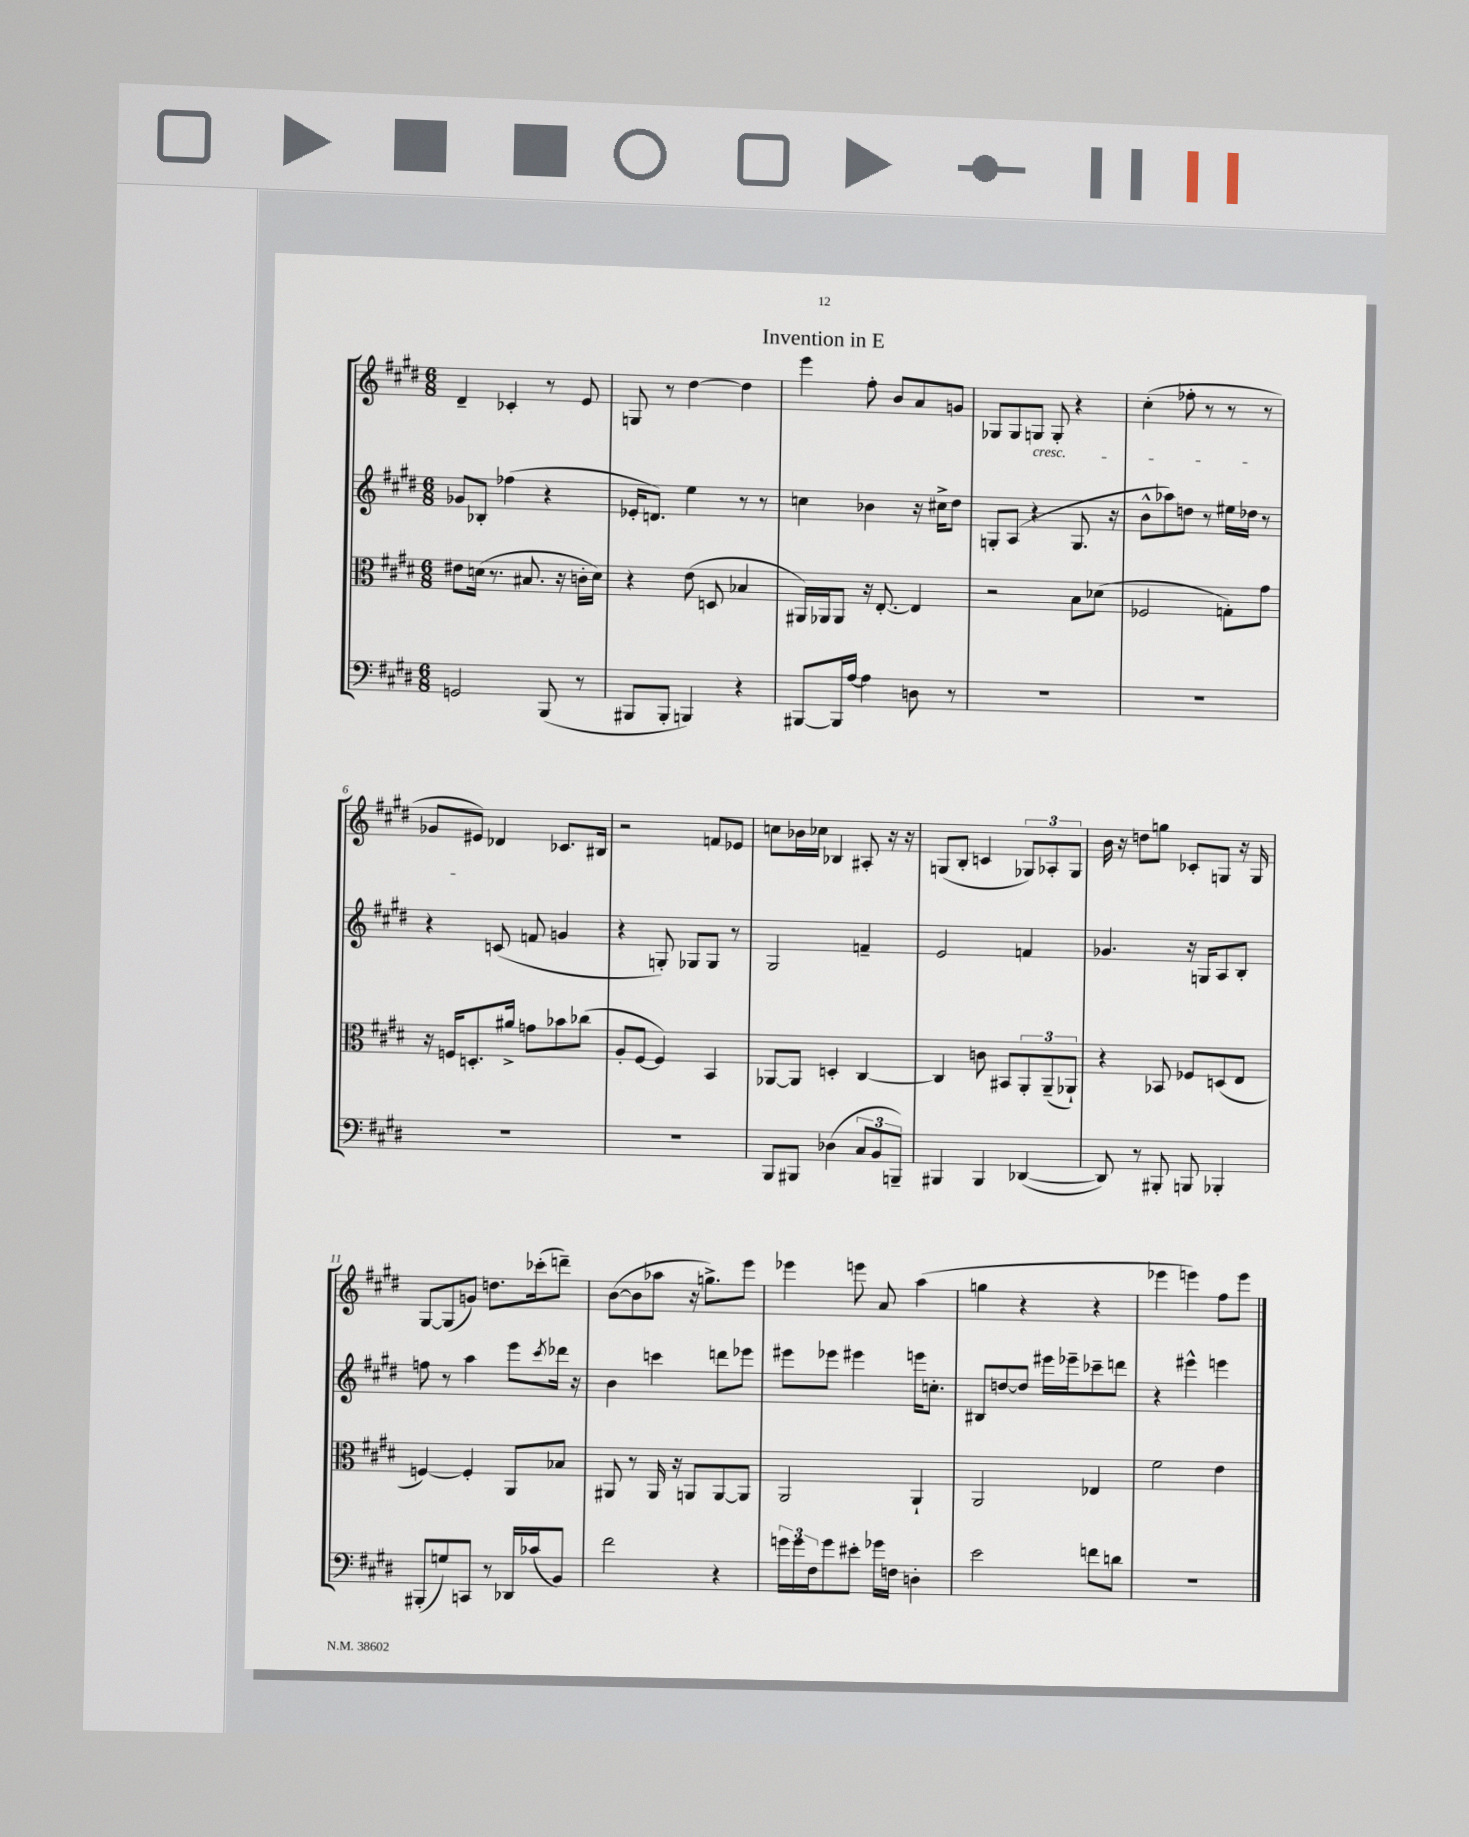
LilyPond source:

\header { title = "Invention in E" }
<<
\new StaffGroup <<
\new Staff = "s0" {
    \clef treble \key e \major \numericTimeSignature \time 6/8
    dis'4-- ces'4-. r8 e'8 |
    g8 r8 dis''4~ dis''4 |
    e'''4 fis''8-. b'8 a'8 g'8 |
    ges8 ges8 g8\cresc g8-. r4 |
    cis''4-.( fes''8-. r8 r8 r8 |
    ges'8 eis'8\!) des'4 ces'8. bis16 |
    r2 f'8 ees'8 |
    c''8 bes'16 ces''16 bes4 ais8-. r16 r16 |
    g8( b8-. c'4 \tuplet 3/2 { ges8) aes8-. ges8 } |
    b'16 r16 d''8 g''8 ces'8-. g8 r16 g16 |
    gis8~ gis8( g'8) d''8. ces'''16-.( d'''8--) |
    b'8~( b'8 aes''8 r16 g''8.->) e'''8 |
    ees'''4 e'''8 a'8 a''4( |
    g''4 r4 r4 |
    ees'''4 e'''4) fis''8 e'''8 \bar "|." |
}
\new Staff = "s1" {
    \clef treble \key e \major \numericTimeSignature \time 6/8
    ges'8 bes8-. fes''4( r4 |
    ees'16-. d'8.) e''4 r8 r8 |
    c''4 bes'4 r16 cis''16-> dis''8 |
    g8-. a8( r4 g8. r16 |
    b'8-^ aes''8) d''8 r8 eis''16 des''16 r8 |
    r4 c'8( f'8 g'4 |
    r4 g8-.) ges8 ges8 r8 |
    gis2 f'4-- |
    e'2 f'4 |
    ges'4. r16 g16 a8 b8-. |
    f''8 r8 a''4 e'''8 \acciaccatura { cis'''8 } des'''16 r16 |
    b'4 c'''4 d'''8 ees'''8 |
    eis'''8 ees'''8 eis'''4 e'''16 c''8.-. |
    bis8 d''8~ d''8 eis'''16 ees'''16-- ces'''8-- d'''8 |
    r4 eis'''4-^ e'''4 \bar "|." |
}
\new Staff = "s2" {
    \clef alto \key e \major \numericTimeSignature \time 6/8
    eis'8 d'16( r8. bis8. r16 c'16-. d'16) |
    r4 e'8( d8 bes4 |
    ais,16) aes,16 aes,8 r16 e8.~-. e4 |
    r2 b8 des'8( |
    fes2 g8-.) gis'8 |
    r16 f16 d8.-. ais'16-> g'8 bes'8 ces''8( |
    a8-. fis8~ fis4) b,4 |
    aes,8~ aes,8 d4-. cis4~ |
    cis4 c'8 bis,8 \tuplet 3/2 { a,8-. a,8--( aes,8-!) } |
    r4 bes,8 fes8 d8( e8 |
    f4~) f4-. a,8 bes8 |
    ais,8 r8 ais,16 r16 a,8 a,8~ a,8 |
    a,2 a,4-! |
    a,2 ees4 |
    fis'2 e'4 \bar "|." |
}
\new Staff = "s3" {
    \clef bass \key e \major \numericTimeSignature \time 6/8
    g,2 b,,8( r8 |
    bis,,8 bis,,8-. b,,4) r4 |
    bis,,8~ bis,,16 a16~ a4 d8 r8 |
    R2. |
    R2. |
    R2. |
    R2. |
    b,,8 bis,,8 des4( \tuplet 3/2 { cis8 b,8 b,,8--) } |
    bis,,4 bis,,4 des,4~( |
    des,8) r8 bis,,8-. b,,8 bes,,4-. |
    bis,,8-.( g8) c,8 r8 des,16 ces'16( b,8) |
    fis'2 r4 |
    \tuplet 3/2 { g'16 g'16 fis16 } g'8 eis'8-. ges'16 f16 d4-. |
    e'2 f'8 d'8 |
    R2. \bar "|." |
}
>>
>>
